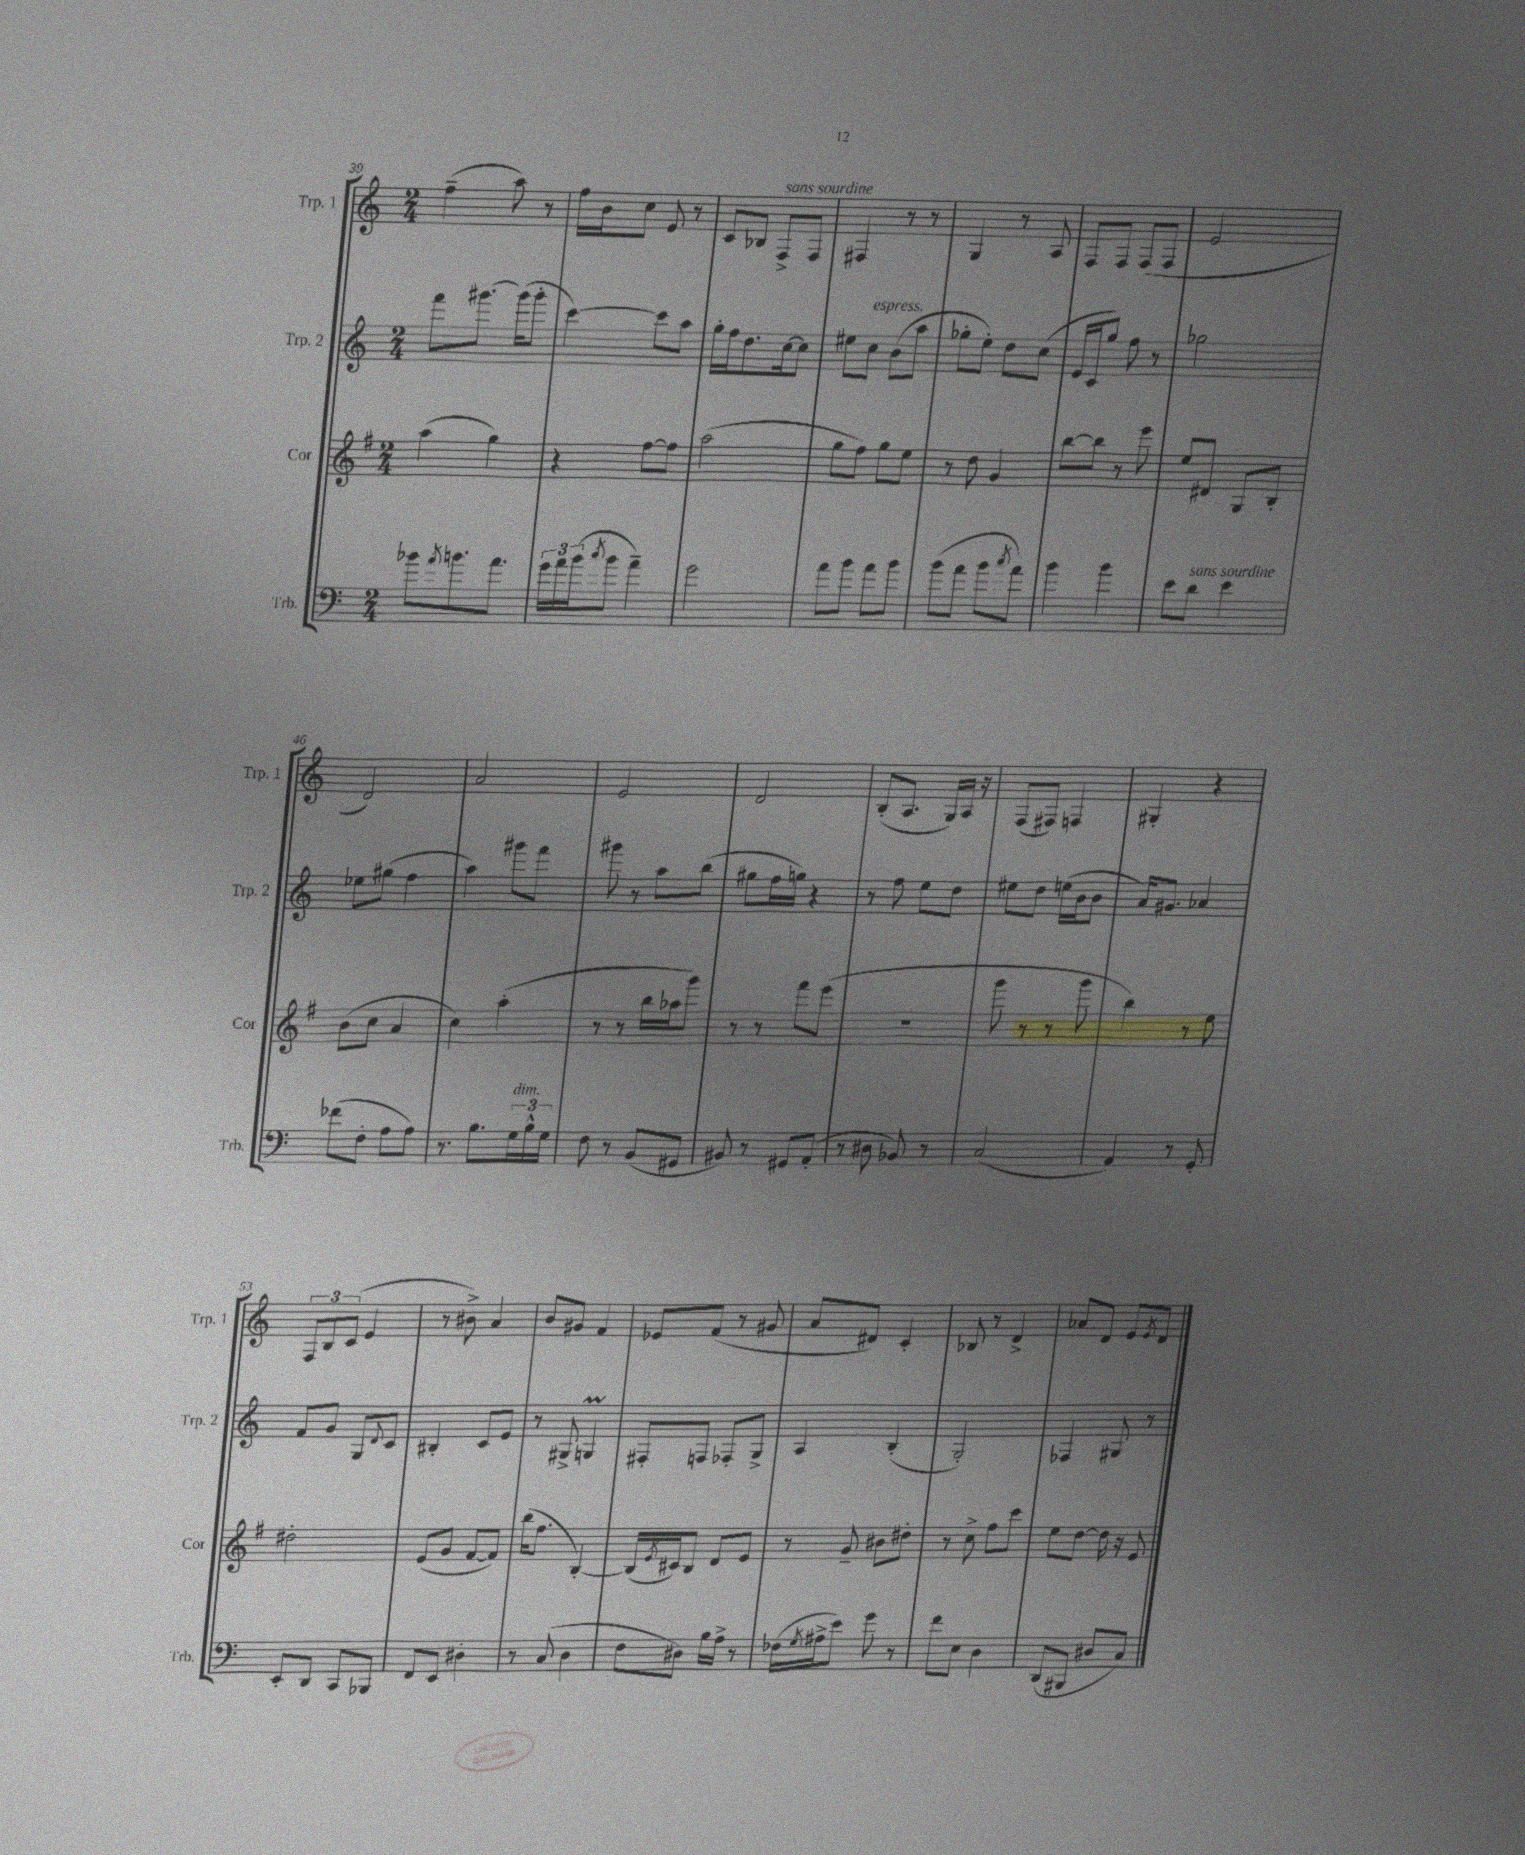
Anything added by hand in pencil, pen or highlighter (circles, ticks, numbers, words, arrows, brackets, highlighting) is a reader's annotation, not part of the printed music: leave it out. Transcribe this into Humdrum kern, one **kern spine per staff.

**kern	**kern	**kern	**kern
*staff4	*staff3	*staff2	*staff1
*clefF4	*clefG2	*clefG2	*clefG2
*k[]	*k[f#]	*k[]	*k[]
*M2/4	*M2/4	*M2/4	*M2/4
8b-	(4aa	8fff	(4ff~
8qa	.	.	.
8.b	.	[8.ggg#	.
.	4gg)	.	8aa)
8.a	.	(16ggg#]	.
.	.	8ggg#'	8r
=	=	=	=
24g	4r	[4ccc)	16ff
24a	.	.	.
.	.	.	16b
(24b	.	.	.
8qcc	.	.	.
8b	.	.	8cc
4a~)	[8ff#	8ccc]	8e
.	8ff#]	8aa	8r
=	=	=	=
2g	(2aa	16gg'	8c
.	.	16ff	.
.	.	8.dd	8B-
.	.	.	8F^
.	.	[16cc	.
.	.	8cc]	8F
=	=	=	=
8a	8gg	8ee#	4F#
8b	8ff#)	8cc	.
8a	8gg	(8b	8r
8b	8ee	8aa	8r
=	=	=	=
(8b	8r	8gg-'	4G
8a	8dd	8ee')	.
8b	4g	8dd	8r
8qcc	.	.	.
8a)	.	(8cc	8A
=	=	=	=
4b	[8bb	16e	8F
.	.	16c	.
.	8bb]	8gg)	8F
4b	8r	8ff	(8F
.	8eee	8r	8F
=	=	=	=
8e	8ee	2gg-	2e
8d	8d#	.	.
4e	8G	.	.
.	8B'	.	.
=	=	=	=
(8f-	(8b	8ee-	2d)
8F'	8cc	(8gg#	.
8A	4a	4ff	.
8A)	.	.	.
=	=	=	=
8.r	4cc)	4aa)	2a
8.B	.	.	.
.	(4aa'	8ggg#	.
24G	.	8fff	.
24B^^	.	.	.
24G	.	.	.
=	=	=	=
8F	8r	8ggg#	2e
8r	8r	8r	.
(8BB	16bb	8aa	.
.	16aa-	.	.
8GG#	8ggg)	(8bb	.
=	=	=	=
8BB#)	8r	8gg#	2d
8r	8r	16ff	.
.	.	16gg)	.
8GG#	8fff#	4r	.
(8AA'	(8eee	.	.
=	=	=	=
8r	2r	8r	(8B'
8D#	.	8ff	8.A
8BB-)	.	8ee	.
.	.	.	16G)
8r	.	8dd	16A
.	.	.	16r
=	=	=	=
(2C	8ggg	8ee#	(8F
.	8r	8dd	8F#)
.	8r	(16ee	4F
.	.	16b	.
.	8ggg	8b	.
=	=	=	=
4AA)	4bb)	16a)	4G#'
.	.	8.g#	.
8r	8r	4a-	4r
8GG'	8ee	.	.
=	=	=	=
8EE'	2dd#'	8f	12F
.	.	.	12B
8DD	.	8g	.
.	.	.	(12c
8CC	.	8G	4e
.	.	8qqd	.
8BBB-	.	8c	.
=	=	=	=
8FF	(8e	4B#'	8r
8EE	8g	.	8b#^)
4D#'	[8f#	8c	4a
.	8f#])	8e	.
=	=	=	=
8r	(16bb	8r	8b
.	8.ff#	.	.
(8C	.	8G#^	8g#
4D	[4B')	4G	4f
=	=	=	=
8F	(16B]	8F#'	8e-
.	8qe	.	.
.	16c#)	.	.
8D#)	8B	8F	(8f
16B	8d	8F-'	8r
16A^	.	.	.
8r	8e	8G^	8g#
=	=	=	=
(16F-	8r	4A	8a
8qG	.	.	.
16A#^	.	.	.
8e)	8g~	.	8d#)
8g	8b#	(4B'	4c'
8r	8dd#'	.	.
=	=	=	=
8f	8r	2G')	8B-
8E	8cc^	.	8r
4D	8ff#	.	4d^
.	8ccc	.	.
=	=	=	=
(8DD	8ee	4F-	8a-
8BBB#	[8dd	.	8d
8D#	16dd]	8G#	8e
.	16r	.	.
.	.	.	8qe
8C)	8e	8r	8d
==	==	==	==
*-	*-	*-	*-
